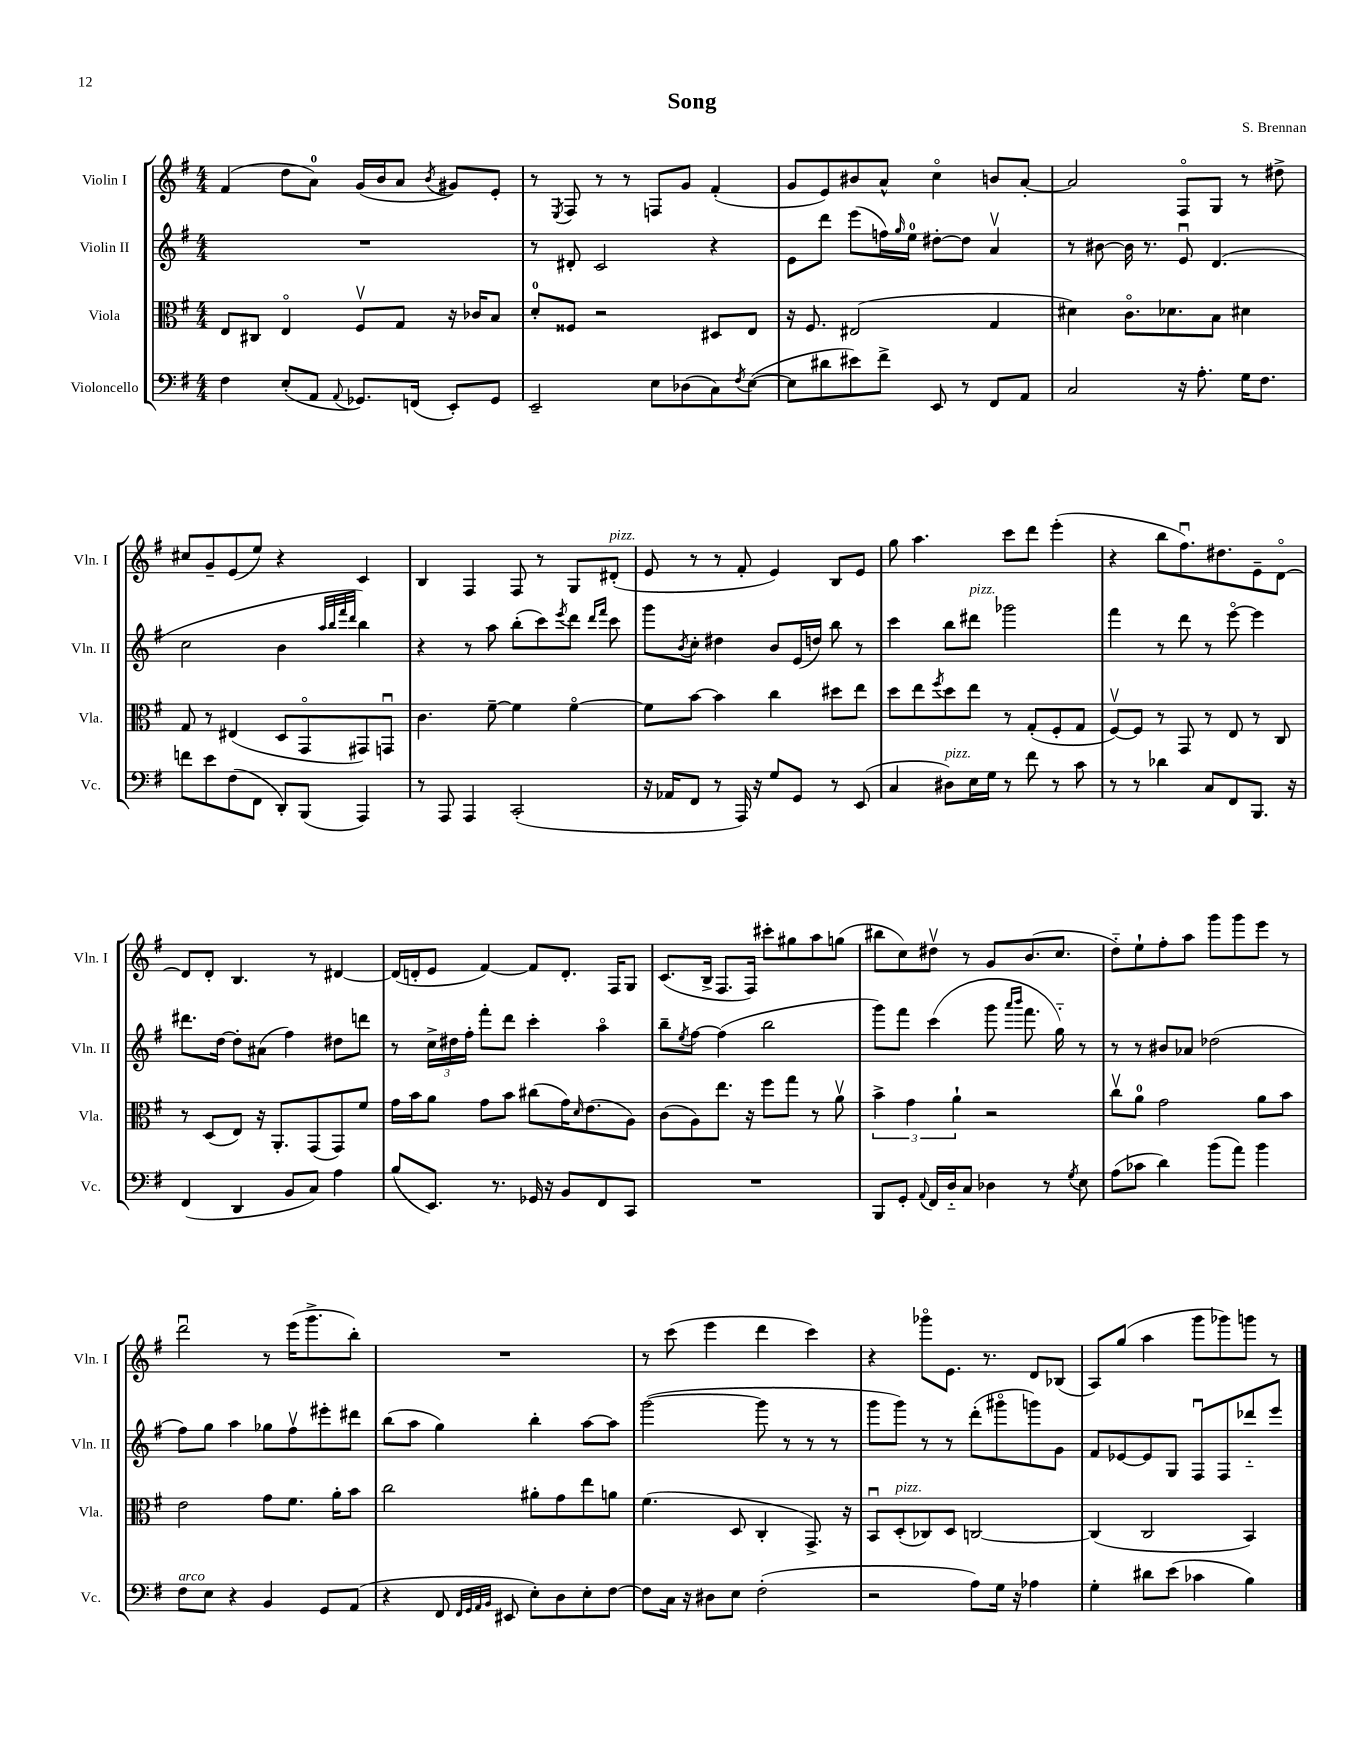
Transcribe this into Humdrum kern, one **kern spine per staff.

**kern	**kern	**kern	**kern
*staff4	*staff3	*staff2	*staff1
*clefF4	*clefC3	*clefG2	*clefG2
*k[f#]	*k[f#]	*k[f#]	*k[f#]
*M4/4	*M4/4	*M4/4	*M4/4
4F#	8E	1r	(4f#
.	8C#	.	.
(8E'	4Eo	.	8dd
8AA	.	.	8a)
8qqAA	.	.	.
8.GG-)	8F#v	.	(16g
.	.	.	16b
.	8G	.	8a
(16FF	.	.	.
.	.	.	8qb
8EE')	16r	.	8g#)
.	16c-	.	.
8GG-	8B	.	8e'
=	=	=	=
2EE~	8d'	8r	8r
.	.	.	8qE
.	8F##	8d#'	8F#
.	2r	2c	8r
.	.	.	8r
8E	.	.	8F
(8D-	.	.	8g
8C)	8D#	4r	(4f#'
8qF#	.	.	.
([8E	8E	.	.
=	=	=	=
8E]	16r	8e	8g
.	8.F#	.	.
8d#	.	8ddd	8e)
8e#)	(2E#	(8eee	8b#
8f#^	.	16ff)	8a^^
.	.	16qqgg	.
.	.	16ee	.
8EE	.	[8dd#'	4cco
8r	.	8dd#]	.
8FF#	4G	4av	8b
8AA	.	.	[8a'
=	=	=	=
2C	4d#)	8r	2a]
.	.	[8b#	.
.	8.co	16b#]	.
.	.	8.r	.
.	8.d-	.	.
16r	.	8eu	8F#o
8.A'	.	.	.
.	8B	(4.d	8G
16G	4d#	.	8r
8.F#	.	.	.
.	.	.	8dd#^
=	=	=	=
8f	8G	2cc	8cc#
8e	8r	.	8g~
(8F#	(4E#	.	(8e
8FF#	.	.	8ee)
8DD')	8D	4b	4r
(8BBB	8GGo	.	.
.	.	32qqaa	.
.	.	32qqbb	.
.	.	32qqfff#	.
.	.	32qqddd	.
4AAA)	8GG#)	4bb)	4c
.	8GGu	.	.
=	=	=	=
8r	4.c	4r	4B
8AAA	.	.	.
4AAA	.	8r	4F#
.	[8f#~	8aa	.
(2CC'	4f#]	(8bb'	8F#
.	.	8ccc)	8r
.	.	8qeee	.
.	[4f#o	8ddd	8G
.	.	16qqddd	.
.	.	16qqfff#	.
.	.	8ccc	(8d#'
=	=	=	=
16r	8f#]	8ggg	8e
16AA-	.	.	.
.	.	8qb	.
8FF#	[8b	8cc'	8r
8r	4b]	4dd#	8r
16AAA)	.	.	8f#'
16r	.	.	.
8G	4cc	8b	4e)
8GG	.	(16e	.
.	.	16dd)	.
8r	8dd#	8bb	8B
(8EE	8ee	8r	8e
=	=	=	=
4C	8dd	4ccc	8gg
.	8ee	.	4.aa
.	8qff#	.	.
8D#)	8dd	8bb	.
16E	8ee	8ddd#	.
16G	.	.	.
8r	8r	2ggg-	8ccc
8f#	(8G'	.	8ddd
8r	8F#'	.	(4eee'
8c	8G	.	.
=	=	=	=
8r	[8F#v)	4fff#	4r
8r	8F#]	.	.
4d-	8r	8r	8bb
.	8GG	8ddd	8.ff#u)
8C	8r	8r	.
.	.	.	8.dd#
8FF#	8E	[8eeeo	.
8.BBB	8r	4eee]	8e~
.	8C	.	[8do
16r	.	.	.
=	=	=	=
(4FF#	8r	8.ddd#	8d]
.	(8D	.	8d'
.	.	[16dd	.
4DD	8E)	8dd']	4.B
.	16r	(8a#	.
.	8.AA'	.	.
8BB	.	4ff#)	.
8C)	(8GG	.	8r
4A	8GG)	8dd#	[4d#
.	8f#	8ddd	.
=	=	=	=
(8B	16g	8r	(16d#]
.	16b	.	16d'
8.EE)	8a	24cc^	8e
.	.	24dd#	.
.	.	24ff#'	.
.	8g	8fff#'	[4f#)
8.r	.	.	.
.	8b	8ddd	.
16GG-	(8cc#	4ccc'	8f#]
16r	.	.	.
8BB	16g)	.	8.d'
.	16qqd	.	.
.	(8.e	.	.
8FF#	.	4aao	.
.	.	.	16F#
8CC	8A)	.	8G
=	=	=	=
1r	(8c	8bb~	(8.c
.	.	8qee	.
.	8A)	[8ff#	.
.	.	.	16B^
.	8.ee	(4ff#]	8.F#
.	16r	.	16F#)
.	8ff#	2bb	8ccc#'
.	8gg	.	8gg#
.	8r	.	8aa
.	8av	.	(8gg
=	=	=	=
8BBB	6b^	8ggg)	8bb#
8GG'	.	8fff#	8cc)
.	6g	.	.
8qqAA	.	.	.
16FF#	.	(4ccc	8dd#v
16D'~	.	.	.
.	6a`	.	.
8C	.	.	8r
4D-	2r	8ggg	8g
.	.	16qqaaa	.
.	.	16qqbbb	.
.	.	8.fff#	(8.b
8r	.	.	.
.	.	16gg'~)	8.cc
8qG	.	.	.
8E	.	8r	.
=	=	=	=
(8A	8ccv	8r	8dd'~)
8c-	8a	8r	8ee`
4d)	2g	8b#	8ff#'
.	.	8a-	8aa
(8b	.	(2dd-	8ggg
8a)	.	.	8ggg
4b	8a	.	8eee
.	8b	.	8r
=	=	=	=
8F#	2e	8ff#)	2dddu
8E	.	8gg	.
4r	.	4aa	.
4BB	8g	8gg-	8r
.	8.f#	8ff#v	(16eee
.	.	.	8.ggg^
8GG	.	8eee#'	.
.	16a'	.	.
(8AA	8b	8ddd#	8bb')
=	=	=	=
4r	2cc	(8bb	1r
.	.	8aa	.
8FF#	.	4gg)	.
32qqFF#	.	.	.
32qqGG	.	.	.
32qqAA	.	.	.
32qqBB	.	.	.
8EE#	.	.	.
8E')	8a#'	4bb'	.
8D	8g	.	.
8E'	8ee	[8aa	.
[8F#	8a	8aa]	.
=	=	=	=
8F#]	(4.f#	([2ggg	8r
16C	.	.	(8ccc
16r	.	.	.
8D#	.	.	4eee
8E	8D	.	.
(2F#'	4C'	8ggg]	4ddd
.	.	8r	.
.	8.GG^)	8r	4ccc)
.	.	8r	.
.	16r	.	.
=	=	=	=
2r	8BBu	8ggg	4r
.	(8D'	8ggg)	.
.	8C-)	8r	8ggg-o
.	8D	8r	8.e
8A)	[2C	(8ddd'	.
.	.	.	8.r
16G	.	8ggg#o	.
16r	.	.	.
4A-	.	8ggg)	8d
.	.	8g	(8B-
=	=	=	=
4G'	(4C]	8f#	8A)
.	.	[8e-	(8gg
8d#	2C	8e-]	4aa
(8e	.	8G	.
4c-	.	8F#u	8ggg
.	.	8F#	8ggg-)
4B)	4BB)	8ddd-'~	8ggg
.	.	8eee	8r
==	==	==	==
*-	*-	*-	*-
